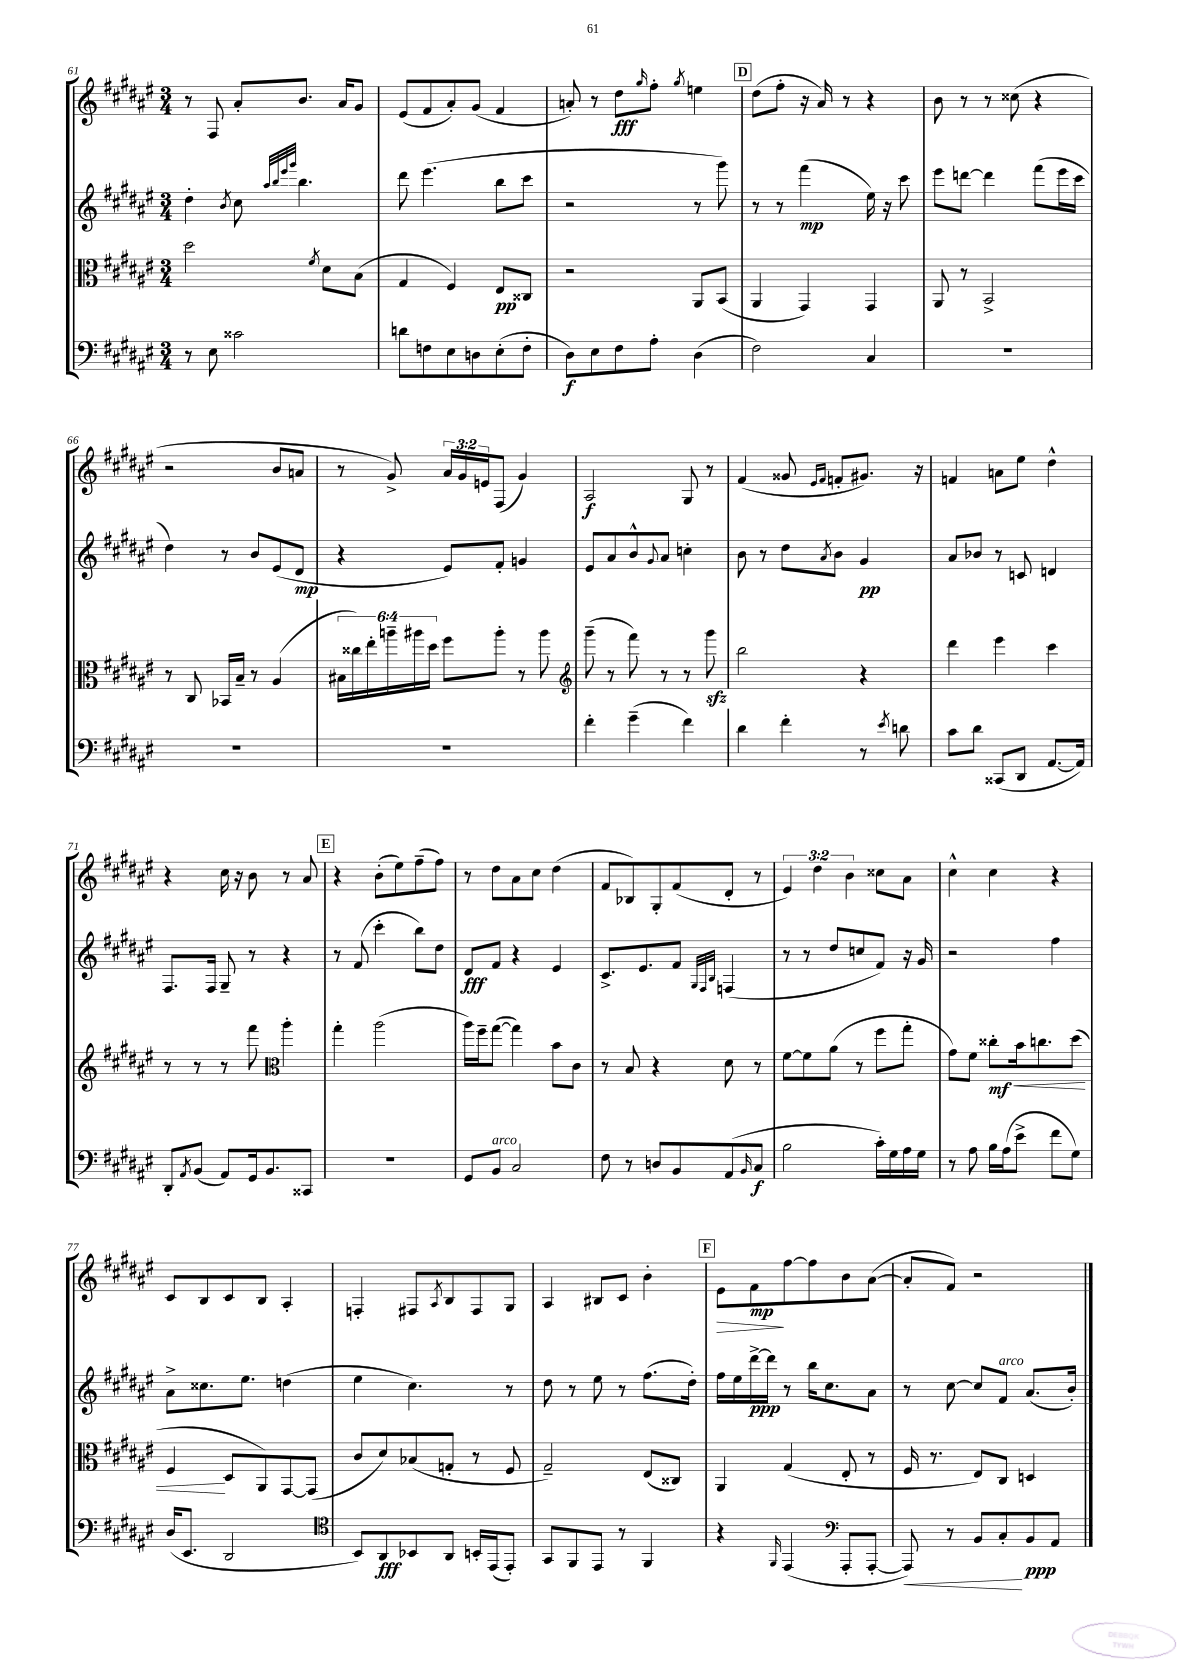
<<
\new StaffGroup <<
\new Staff = "s0" {
    \clef treble \key fis \major \numericTimeSignature \time 3/4 \override Staff.TupletNumber.text = #tuplet-number::calc-fraction-text
    r8 fis8 ais'8-. b'8. ais'16 gis'8 |
    eis'8( fis'8 ais'8-.) gis'8( fis'4 |
    a'8-.) r8 dis''8\fff \grace { gis''16 } fis''8-. \acciaccatura { gis''8 } e''4 |
    \mark \markup { \box "D" } dis''8( fis''8-. r16 ais'16) r8 r4 |
    b'8 r8 r8 cisis''8( r4 |
    r2 b'8 a'8 |
    r8 gis'8->) \tuplet 3/2 { ais'16 gis'16 e'16 } fis8( gis'4) |
    ais2\f gis8 r8 |
    fis'4( gisis'8 \grace { eis'16 fis'16 } f'8-. gis'8.) r16 |
    f'4 a'8 eis''8 dis''4-^ |
    r4 cis''16 r16 b'8 r8 ais'8 |
    \mark \markup { \box "E" } r4 b'8-.( eis''8) fis''8--( fis''8) |
    r8 dis''8 ais'8 cis''8 dis''4( |
    fis'8 bes8) gis8-. fis'8( dis'8-. r8 |
    \tuplet 3/2 { eis'4) dis''4 b'4 } cisis''8 ais'8 |
    cis''4-^ cis''4 r4 |
    cis'8 b8 cis'8 b8 ais4-. |
    f4-. fis8 \acciaccatura { ais8 } b8 fis8 gis8 |
    ais4 bis8 cis'8 b'4-. |
    \mark \markup { \box "F" } eis'8\> fis'8\mp\! fis''8~ fis''8 b'8 ais'8~( |
    ais'8-. fis'8) r2 \bar "|." |
}
\new Staff = "s1" {
    \clef treble \key fis \major \numericTimeSignature \time 3/4
    dis''4-. \acciaccatura { b'8 } cis''8 \grace { ais''32 b''32 eis'''32 gis'''32 } b''4. |
    dis'''8 eis'''4.( b''8 cis'''8 |
    r2 r8 gis'''8) |
    \mark \markup { \box "D" } r8 r8 fis'''4\mp( eis''16) r16 cis'''8 |
    eis'''8 d'''8~ d'''4 fis'''8( eis'''16 cis'''16 |
    dis''4) r8 b'8 eis'8( dis'8\mp |
    r4 eis'8) fis'8-. g'4 |
    eis'8 ais'8 b'8-^ \appoggiatura { gis'8 } ais'8 c''4-. |
    b'8 r8 dis''8 \acciaccatura { ais'8 } b'8 gis'4\pp |
    ais'8 bes'8 r8 c'8 d'4 |
    fis8. fis16 gis8-- r8 r4 |
    \mark \markup { \box "E" } r8 fis'8( cis'''4-. b''8) dis''8 |
    dis'8\fff fis'8 r4 eis'4 |
    cis'8.-> eis'8. fis'8 \grace { gis32 fis32 b32 } f4( |
    r8 r8 dis''8 c''8 fis'8) r16 gis'16 |
    r2 fis''4 |
    ais'8-> cisis''8. eis''8. d''4( |
    eis''4 cis''4.) r8 |
    dis''8 r8 eis''8 r8 fis''8.( dis''16-.) |
    \mark \markup { \box "F" } fis''16 eis''16 dis'''16~->\ppp dis'''16 r8 b''16 cis''8. ais'8 |
    r8 cis''8~ cis''8 fis'8^\markup { \italic "arco" } ais'8.( b'16-.) \bar "|." |
}
\new Staff = "s2" {
    \clef alto \key fis \major \numericTimeSignature \time 3/4 \override Staff.TupletNumber.text = #tuplet-number::calc-fraction-text
    dis''2 \acciaccatura { fis'8 } dis'8 b8( |
    gis4 fis4) eis8\pp cisis8 |
    r2 ais,8 b,8( |
    \mark \markup { \box "D" } ais,4 gis,4) gis,4 |
    ais,8 r8 b,2-> |
    r8 cis8 bes,16 b16-- r8 ais4( |
    \tuplet 6/4 { bis16 cisis''16) eis''16-. a''16-- ais''16 dis''16 } fis''8 ais''8-. r8 ais''8 |
    \clef treble gis'''8--( r8 fis'''8) r8 r8 gis'''8\sfz |
    b''2 r4 |
    dis'''4 eis'''4 cis'''4 |
    r8 r8 r8 fis'''8 \clef alto ais''4-. |
    \mark \markup { \box "E" } gis''4-. ais''2( |
    ais''16) fis''16-- gis''8~( gis''4) b'8 cis'8 |
    r8 b8 r4 dis'8 r8 |
    fis'8~ fis'8 ais'8( r8 fis''8 gis''8-. |
    gis'8) fis'8 cisis''8-.\mf\< b'16 c''8. dis''8( |
    fis4\! dis8 ais,8) gis,8~ gis,8( |
    cis'8 dis'8) bes8( g8-. r8 fis8 |
    gis2--) eis8( cisis8) |
    \mark \markup { \box "F" } ais,4 gis4( eis8-. r8 |
    fis16 r8. eis8) cis8 d4 \bar "|." |
}
\new Staff = "s3" {
    \clef bass \key fis \major \numericTimeSignature \time 3/4
    r8 eis8 cisis'2 |
    d'8 f8 eis8 d8 eis8-.( f8-. |
    dis8\f) eis8 fis8 ais8-. dis4( |
    \mark \markup { \box "D" } fis2) cis4 |
    R2. |
    R2. |
    R2. |
    fis'4-. gis'4--( fis'4) |
    dis'4 fis'4-. r8 \acciaccatura { eis'8 } d'8 |
    cis'8 dis'8 cisis,8( dis,8 ais,8.~ ais,16) |
    dis,8-. \acciaccatura { ais,8 } b,8( ais,8) gis,16 b,8. cisis,8 |
    \mark \markup { \box "E" } R2. |
    gis,8 b,8^\markup { \italic "arco" } cis2 |
    fis8 r8 d8 b,8 ais,8( \grace { b,16 } cis8\f |
    b2 cis'16-.) gis16 ais16 gis16 |
    r8 ais8 b16 ais16( eis'8-> fis'8 gis8) |
    dis16( eis,8. dis,2 |
    \clef tenor b,8) ais,8\fff bes,8 ais,8 b,16-. eis,16( eis,8-.) |
    gis,8 fis,8 eis,8 r8 fis,4 |
    \mark \markup { \box "F" } r4 \grace { fis,16 } eis,4( \clef bass ais,,8-. ais,,8~-. |
    ais,,8\<) r8 b,8 cis8-.\! b,8\ppp ais,8 \bar "|." |
}
>>
>>
\layout { \context { \Score currentBarNumber = #61 } }
